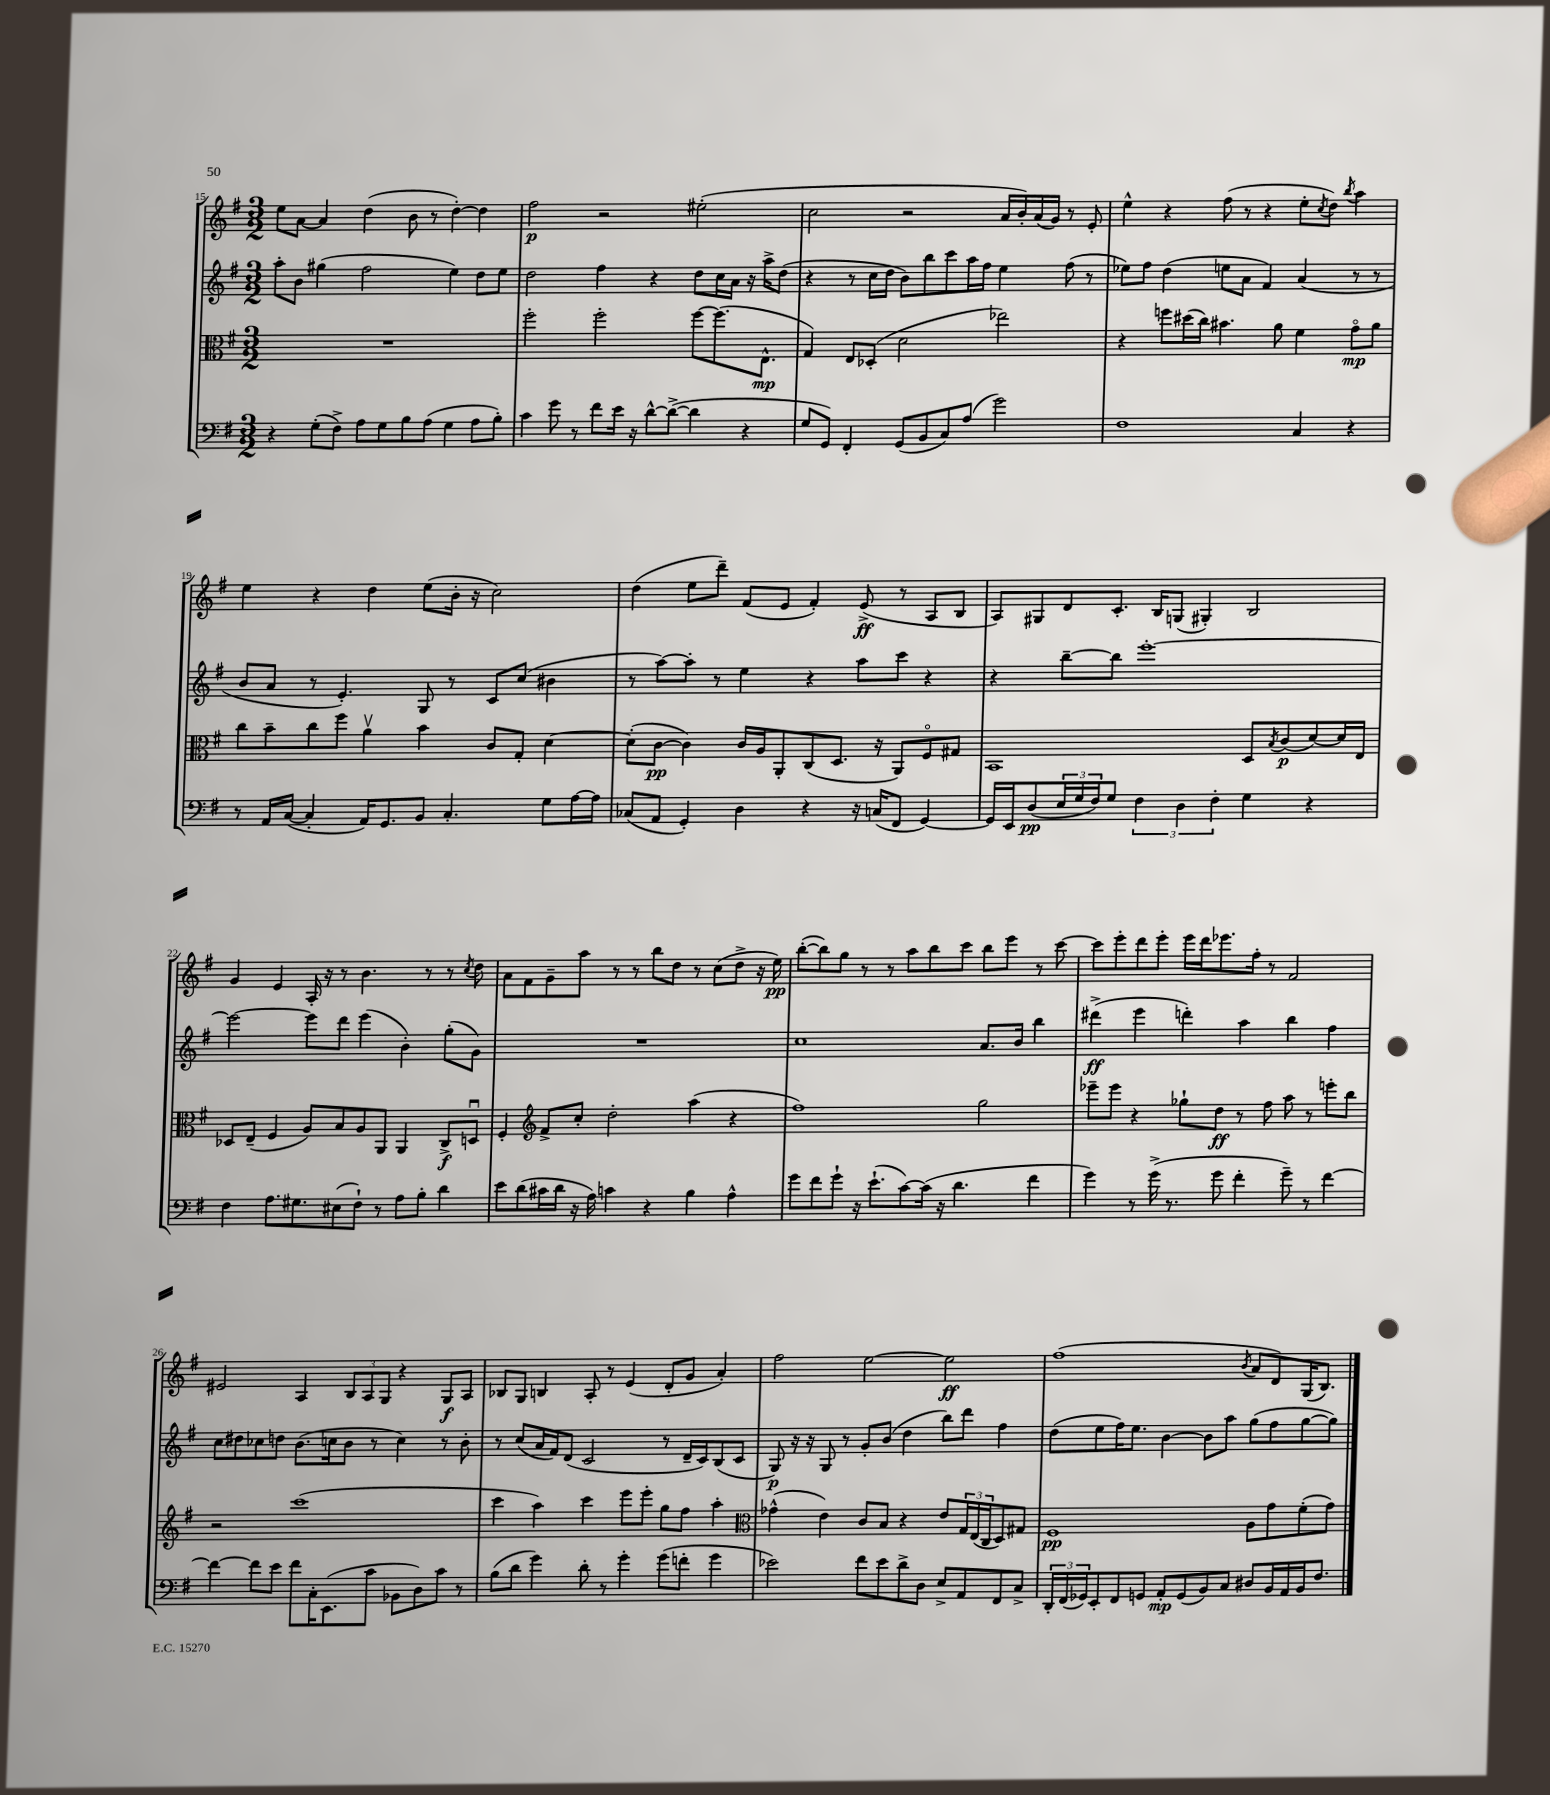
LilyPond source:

<<
\new StaffGroup <<
\new Staff = "s0" {
    \clef treble \key g \major \numericTimeSignature \time 3/2
    e''8 a'8~ a'4 d''4( b'8 r8 d''4~-.) d''4 |
    fis''2\p r2 eis''2-.( |
    c''2 r2 a'16 b'16-.) a'16( g'16) r8 e'8-. |
    e''4-^ r4 fis''8( r8 r4 e''8-. \acciaccatura { c''8 } d''8) \acciaccatura { b''8 } a''4 |
    e''4 r4 d''4 e''8( b'16-. r16 c''2) |
    d''4( e''8 d'''8--) fis'8( e'8 fis'4-.) e'8->\ff( r8 a8 b8 |
    a8) gis8 d'8 c'8.-. b16 g8( gis4-.) b2 |
    g'4 e'4 a16-. r16 r8 b'4. r8 r8 \acciaccatura { c''8 } d''8 |
    a'8 fis'8 g'8-- a''8 r8 r8 b''8 d''8 r8 c''8( d''8-> r16 e''16\pp) |
    b''8~-.( b''8) g''8 r8 r8 a''8 b''8 c'''8 b''8 e'''8 r8 c'''8~ |
    c'''8 e'''8-. d'''8 e'''8-. e'''16 d'''16 ees'''8. fis''16-. r8 fis'2 |
    eis'2 a4 \tuplet 3/2 { b8 a8 g8 } r4 g8\f a8 |
    bes8 g8 b4 a8-. r8 e'4( d'8-. g'8 a'4-.) |
    fis''2 e''2~ e''2\ff |
    fis''1( \acciaccatura { b'8 } a'8 d'8) g16( b8.) \bar "|." |
}
\new Staff = "s1" {
    \clef treble \key g \major \numericTimeSignature \time 3/2
    a''8-. b'8 gis''4( fis''2 e''4) d''8 e''8 |
    d''2 fis''4 r4 d''8 c''16 a'16 r16 a''16-> d''8( |
    r4 r8 c''16 d''16 b'8) b''8 c'''8 a''16 fis''16 e''4 fis''8( r8 |
    ees''8) fis''8 d''4( e''8 a'8 fis'4) a'4( r8 r8 |
    b'8 a'8 r8 e'4.-.) g8 r8 c'8 c''8( bis'4 |
    r8 a''8~) a''8-. r8 e''4 r4 a''8 c'''8 r4 |
    r4 b''8~-- b''8 e'''1~-. |
    e'''2~ e'''8 d'''8 e'''4( b'4-.) g''8-.( g'8) |
    R1. |
    c''1 a'8. b'16 b''4 |
    dis'''4->\ff( e'''4 d'''4-.) a''4 b''4 fis''4 |
    c''8 dis''8 ces''8 d''8 b'8.( c''16 b'8 r8 c''4) r8 b'8-. |
    r8 c''8( a'16 fis'16) d'8( c'2 r8 d'16-- c'16) b8( c'8 |
    g8\p) r16 r16 g8 r8 g'8-. b'8( d''4 b''8) d'''8 fis''4 |
    d''8( e''8 fis''16) e''8. b'4~ b'8 a''8 g''8( fis''8 g''8~ g''8) \bar "|." |
}
\new Staff = "s2" {
    \clef alto \key g \major \numericTimeSignature \time 3/2
    R1. |
    fis''2-. fis''2-. fis''8~ fis''8.( e8.-^\mp |
    g4) e8 des8-.( d'2 ees''2) |
    r4 f''8 dis''16( c''16) bis'4. a'8 fis'4 g'8\flageolet\mp a'8 |
    c''8 b'8-- c''8 fis''8 a'4\upbow b'4 c'8 g8-. d'4~ |
    d'8-.( c'8~\pp c'4) c'16 a16 a,8-. c8( d8. r16 a,8) fis8\flageolet gis8 |
    b,1 d8 \acciaccatura { b8 } c'8\p( d'8~) d'16 e16 |
    des8 e8--( fis4 a8) b8 a8 a,8 a,4 c8->\f d8\downbow |
    fis4-. \clef treble fis'8-> c''8-. d''2-. a''4( r4 |
    fis''1) g''2 |
    ees'''8-- ees'''8 r4 ges''8-! d''8\ff r8 fis''8 a''8 r8 e'''8-. b''8 |
    r2 c'''1( |
    c'''4 a''4) c'''4 e'''8 e'''8-. g''8 fis''8 a''4-. |
    \clef alto ges'4-^( e'4) c'8 b8 r4 e'8 \tuplet 3/2 { g16 e16( c16 } d8) gis8 |
    fis1\pp a8 g'8 fis'8-.( g'8) \bar "|." |
}
\new Staff = "s3" {
    \clef bass \key g \major \numericTimeSignature \time 3/2
    r4 g8-.( fis8->) a8 g8 b8 a8( g4 a8 b8-.) |
    c'4 g'8 r8 fis'8 e'16 r16 d'8~-^ d'8~->( d'4 r4 |
    g8 g,8) fis,4-. g,8( b,8 c8) a8( g'2) |
    fis1 c4 r4 |
    r8 a,16 c16~( c4-. a,16) g,8. b,8 c4.-. g8 a16~ a16 |
    ces8( a,8 g,4-.) d4 r4 r16 c16( fis,8 g,4~) |
    g,16 e,16 d8\pp( \tuplet 3/2 { e16 g16 fis16) } g8 \tuplet 3/2 { fis4 d4 fis4-. } g4 r4 |
    fis4 a8. gis8. eis8( fis8-!) r8 a8 b8-. d'4 |
    e'8 d'8( cis'16 d'16 r16 a16) c'4 r4 b4 a4-^ |
    g'8 fis'8 g'8-! r16 e'8.-!( c'8~) c'16( r16 d'4. fis'4 |
    g'4) r8 g'16->( r8. g'8 fis'4-. g'8--) r8 fis'4~ |
    fis'4~ fis'8 e'8 fis'8 c16-. e,8.( c'8 bes,8 d8) c'8 r8 |
    b8( d'8 g'4) d'8-. r8 g'4-. g'8( f'8-. g'4 |
    ees'2) fis'8 ees'8 d'8-> d8 e8-> a,8 fis,8 c8-> |
    \tuplet 3/2 { d,16-. fis,16( ges,16) } e,8-. fis,8 g,8 a,8-.\mp g,8( b,8) c8 dis8 b,16 a,16 b,16 fis8. \bar "|." |
}
>>
>>
\layout { \context { \Score currentBarNumber = #15 } }
